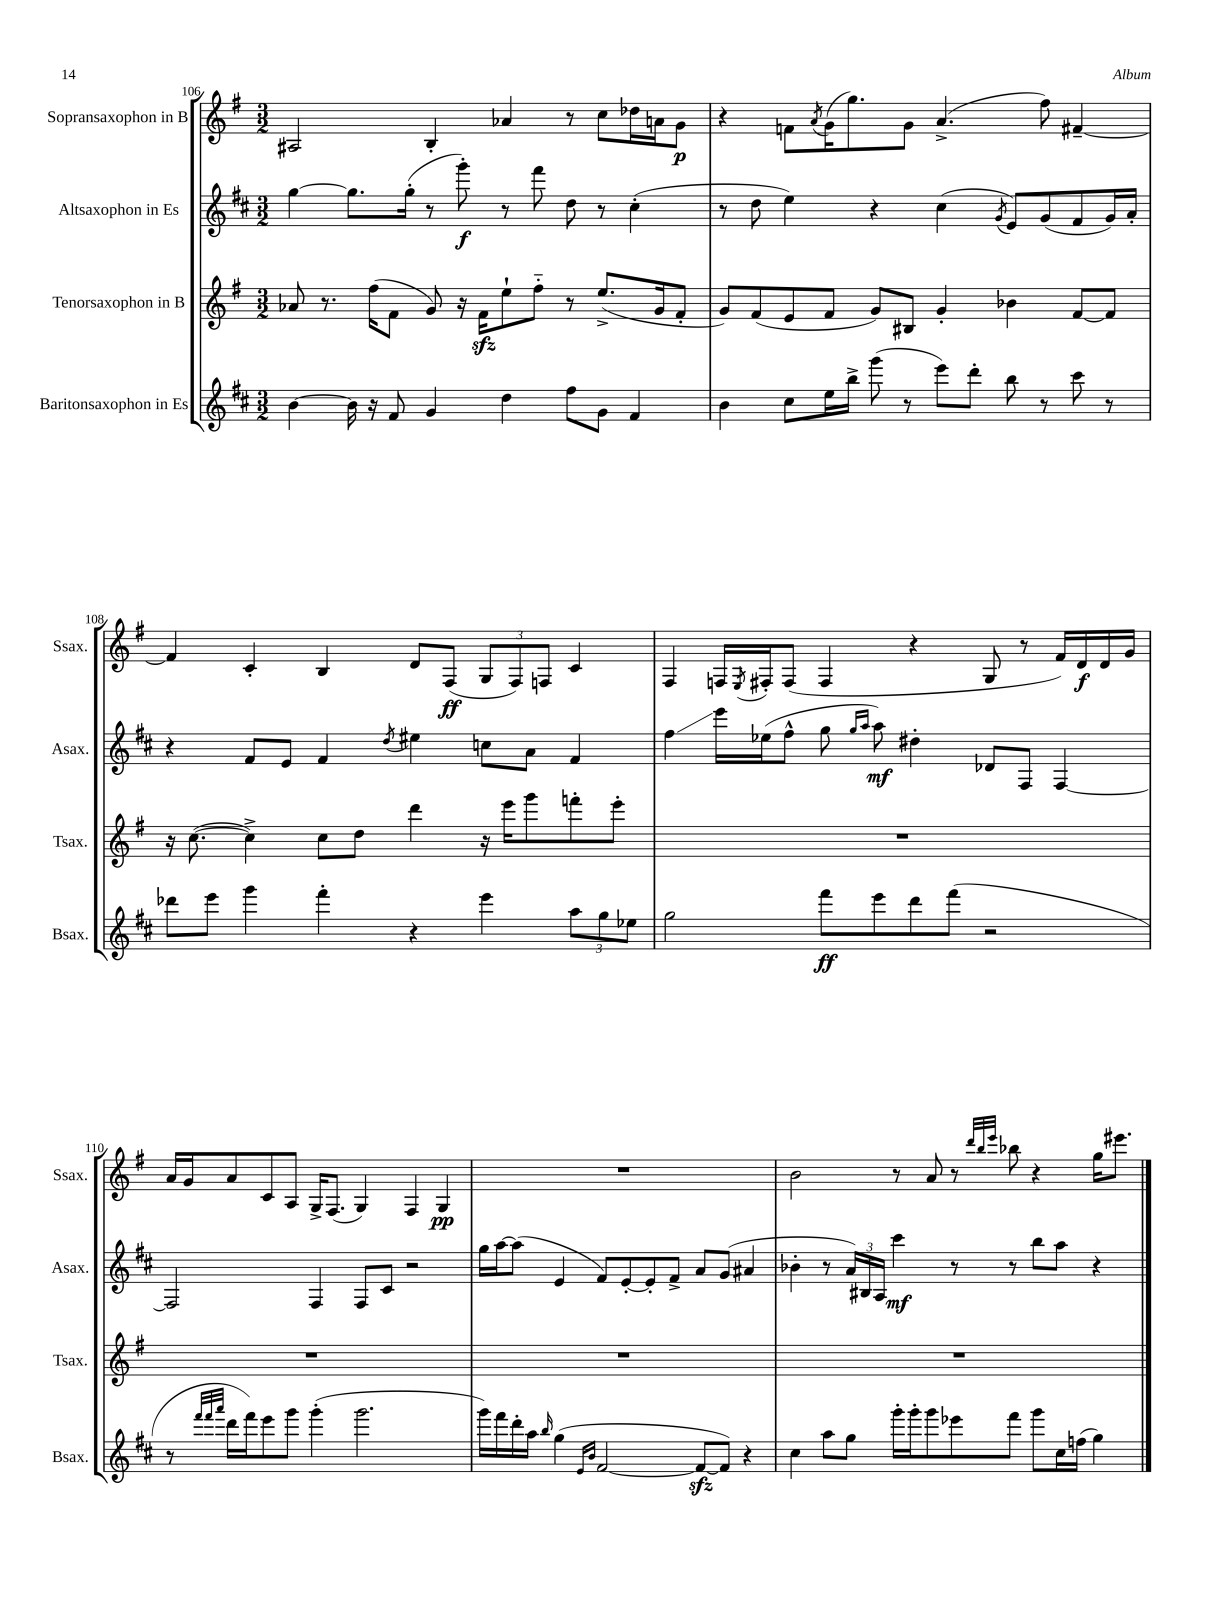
<<
\new StaffGroup <<
\new Staff = "s0" \with { instrumentName = "Sopransaxophon in B" shortInstrumentName = "Ssax." } {
    \clef treble \key g \major \numericTimeSignature \time 3/2
    ais2 b4-. aes'4 r8 c''8 des''16 a'16 g'8\p |
    r4 f'8 \acciaccatura { a'8 } g'16( g''8.) g'8 a'4.->( fis''8) fis'4~-- |
    fis'4 c'4-. b4 d'8 fis8\ff( \tuplet 3/2 { g8 fis8) f8 } c'4 |
    fis4 f16 \acciaccatura { e8 } fis16-. fis8( fis4 r4 g8 r8 fis'16) d'16\f d'16 g'16 |
    a'16 g'16 a'8 c'8 a8 g16-> fis8.( g4) fis4 g4\pp |
    R1. |
    b'2 r8 a'8 r8 \grace { d'''32 b''32 e'''32 } bes''8 r4 g''16 eis'''8. \bar "|." |
}
\new Staff = "s1" \with { instrumentName = "Altsaxophon in Es" shortInstrumentName = "Asax." } {
    \clef treble \key d \major \numericTimeSignature \time 3/2
    g''4~ g''8. g''16-.( r8 g'''8-.\f) r8 fis'''8 d''8 r8 cis''4-.( |
    r8 d''8 e''4) r4 cis''4( \acciaccatura { g'8 } e'8) g'8( fis'8 g'16) a'16-. |
    r4 fis'8 e'8 fis'4 \acciaccatura { d''8 } eis''4 c''8 a'8 fis'4 |
    fis''4\glissando e'''16 ees''16( fis''8-^ g''8 \grace { g''16 a''16 } a''8\mf) dis''4-. des'8 fis8 fis4~ |
    fis2 fis4 fis8 cis'8 r2 |
    g''16 a''16~ a''8( e'4 fis'8) e'8~-. e'8-. fis'8-> a'8 g'8( ais'4 |
    bes'4-. r8 \tuplet 3/2 { a'16) bis16 a16 } cis'''4\mf r8 r8 b''8 a''8 r4 \bar "|." |
}
\new Staff = "s2" \with { instrumentName = "Tenorsaxophon in B" shortInstrumentName = "Tsax." } {
    \clef treble \key g \major \numericTimeSignature \time 3/2
    aes'8 r8. fis''16( fis'8 g'8) r16 fis'16\sfz e''8-! fis''8-_ r8 e''8.->( g'16 fis'8-. |
    g'8) fis'8( e'8 fis'8 g'8) bis8 g'4-. bes'4 fis'8~ fis'8 |
    r16 c''8.~( c''4->) c''8 d''8 d'''4 r16 e'''16 g'''8 f'''8-. e'''8-. |
    R1. |
    R1. |
    R1. |
    R1. \bar "|." |
}
\new Staff = "s3" \with { instrumentName = "Baritonsaxophon in Es" shortInstrumentName = "Bsax." } {
    \clef treble \key d \major \numericTimeSignature \time 3/2
    b'4~ b'16 r16 fis'8 g'4 d''4 fis''8 g'8 fis'4 |
    b'4 cis''8 e''16 b''16-> g'''8( r8 e'''8) d'''8-. b''8 r8 cis'''8 r8 |
    des'''8 e'''8 g'''4 fis'''4-. r4 e'''4 \tuplet 3/2 { a''8 g''8 ees''8 } |
    g''2 fis'''8\ff e'''8 d'''8 fis'''8( r2 |
    r8 \grace { fis'''32 fis'''32 a'''32 } d'''16 fis'''16) e'''8 g'''8 g'''4-.( g'''2. |
    g'''16) fis'''16 d'''16-. a''16 \grace { b''16 } g''4( \grace { e'16 b'16 } fis'2~ fis'8~\sfz fis'8) r4 |
    cis''4 a''8 g''8 g'''16-. g'''16-. g'''8 ees'''8 fis'''8 g'''8 cis''16 f''16( g''4) \bar "|." |
}
>>
>>
\layout { \context { \Score currentBarNumber = #106 } }
